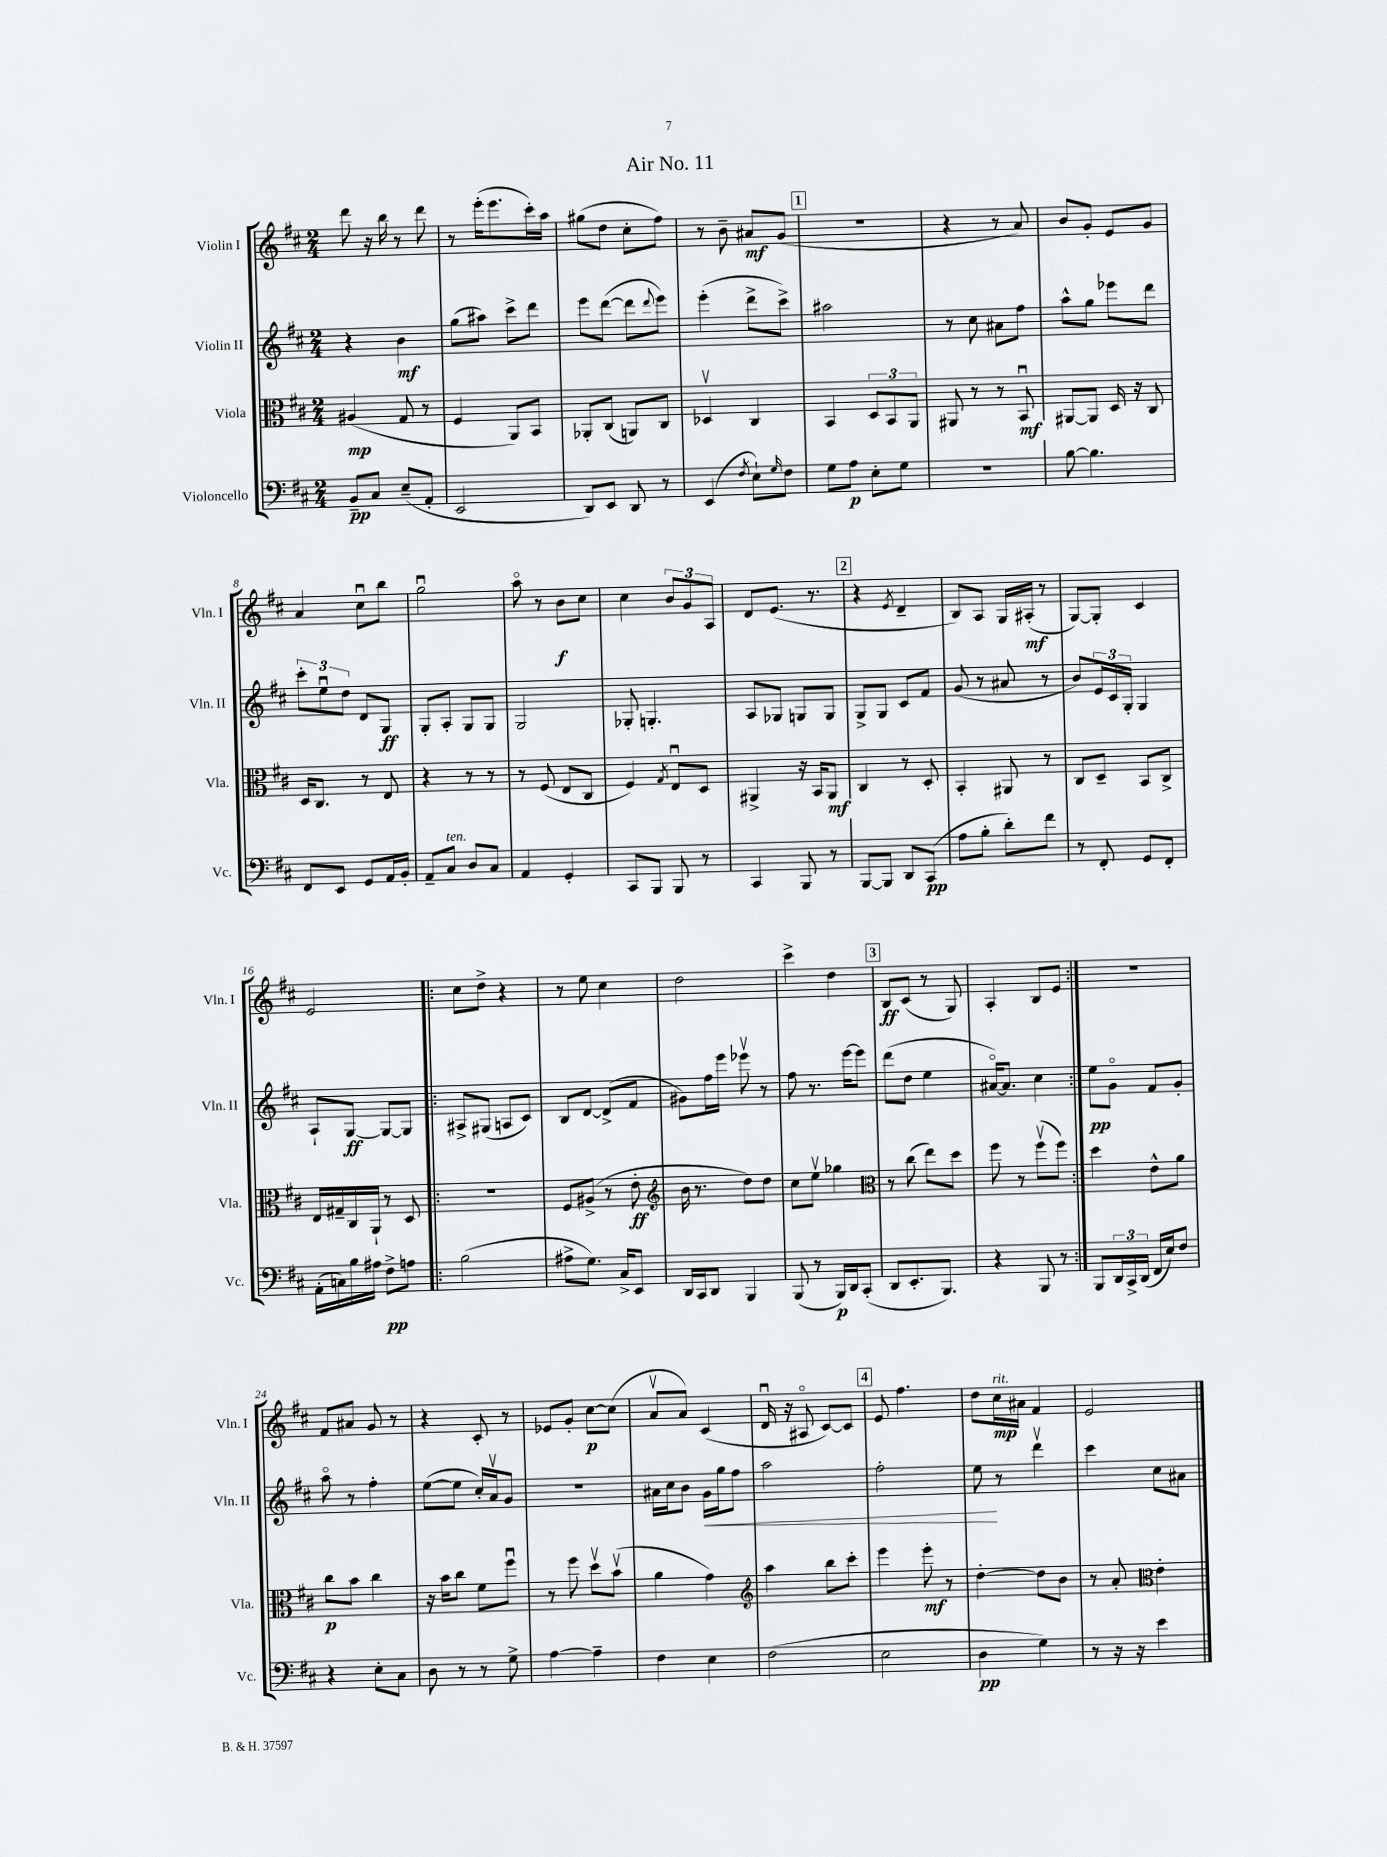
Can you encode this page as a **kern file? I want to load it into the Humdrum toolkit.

**kern	**kern	**kern	**kern
*staff4	*staff3	*staff2	*staff1
*clefF4	*clefC3	*clefG2	*clefG2
*k[f#c#]	*k[f#c#]	*k[f#c#]	*k[f#c#]
*M2/4	*M2/4	*M2/4	*M2/4
8BB~/L	(4A#/	4r	8ddd\
8C#/J	.	.	16r
.	.	.	16bb\
(8E~/L	8G/	4b\	8r
8AA'/J	8r	.	8ddd\
=	=	=	=
2EE/	4F#/	(8gg\L	8r
.	.	8aa#\J)	(16eee'\LK
.	.	.	8.eee\
.	8AA/L)	8ccc#^\L	.
.	8BB/J	8ddd\J	16ccc#'\L)
.	.	.	16aa\JJ
=	=	=	=
8DD/L)	8AA-'/L	8eee\L	(8gg#\L
8EE/J	(8C#/J	([8ddd\J	8dd\J
8DD/	8AA/L)	8ddd\]L	8cc#'\L
.	.	8qqddd/	.
8r	8C#/J	8eee\J)	8ff#\J)
=	=	=	=
(4EE/	4D-v/	(4eee'\	8r
.	.	.	8b~\
8qF#/	.	.	.
8E`\L)	4C#/	8ddd^\L	8a#/L
16qqG/	.	.	.
8F#\J	.	8ccc#^\J)	(8g/J
=	=	=	=
8G\L	4BB/	2aa#\	2r
8A\J	.	.	.
8E'\L	12D/L	.	.
.	12BB/	.	.
8G\J	.	.	.
.	12AA/J	.	.
=	=	=	=
2r	8AA#/	8r	4r
.	8r	8cc#\	.
.	8r	8a#\L	8r
.	8BBu/	8ff#\J	8a/)
=	=	=	=
[8B\	[8AA#/L	8aa^^\L	8b/L
4.B\]	8AA#/]J	8gg\J	8g'/J
.	16D/	8eee-\L	8e/L
.	16r	.	.
.	8C#/	8ddd\J	8g/J
=	=	=	=
8FF#/L	16D/LK	12ccc#'\L	4a/
.	8.C#/J	.	.
.	.	12eeu\	.
8EE/J	.	.	.
.	.	12dd\J	.
8GG/L	8r	8d/L	8cc#u\L
16AA/L	8E/	8G/J	8bb\J
16BB'/JJ	.	.	.
=	=	=	=
8AA~/L	4r	8G'/L	2ggu\
8C#/J	.	8A'/J	.
8D/L	8r	8G/L	.
8C#/J	8r	8G/J	.
=	=	=	=
4AA/	8r	2G/	8aao\
.	(8F#/	.	8r
4GG'/	8E/L	.	8b\L
.	8C#/J	.	8cc#\J
=	=	=	=
8CC#/L	4F#/)	8G-'/	4cc#\
8BBB/J	.	4.G'/	.
.	8qG/	.	.
8BBB/	8Eu/L	.	12b/L
.	.	.	12g/
8r	8D/J	.	.
.	.	.	12A/J
=	=	=	=
4CC#/	4AA#^/	8A/L	8d/L
.	.	8G-/J	(8.e/J
8BBB/	16r	8G/L	.
.	16BB/LK	.	8.r
8r	8AA#/J	8G/J	.
=	=	=	=
[8BBB/L	4C#/	8G^/L	4r
8BBB/]J	.	8G/J	.
.	.	.	8qe/
8DD/L	8r	8c#/L	4d~/
(8CC#/J	8D'/	8f#/J	.
=	=	=	=
8A\L	4BB'/	(8g/	8B/L)
8B'\J	.	8r	8A/J
8d'\L)	8AA#/	8a#/	16G/LL
.	.	.	(16A#'/JJ
8f#\J	8r	8r	8r
=	=	=	=
8r	8C#/L	8b/L)	[8G/L)
8FF#'/	8D~/J	24e/L	8G'/]J
.	.	24c#/	.
.	.	24G'/JJ	.
8GG/L	8BB/L	4G/	4c#/
8FF#'/J	8C#^/J	.	.
=	=	=	=
(16AA'\LL	16E/LL	8A`/L	2e/
16C\)	16G#~/	.	.
16B\	16C#/	[8G/J	.
16A#\JJ	16AA`/JJ	.	.
8F#^\L	8r	8G/_L	.
8A\J	8D/	8G/]J	.
=!|:	=!|:	=!|:	=!|:
(2B\	2r	8A#^/L	8cc#\L
.	.	(8G#/J	8dd^\J
.	.	8A/L	4r
.	.	8c#/J)	.
=	=	=	=
8A#^\L	8F#/L	8B/L	8r
8.G\J)	(8A#^/J	[8d/J	8ee\
.	8r	(8d^/]L	4cc#\
16C#^/LK	.	.	.
8EE/J	8e'\	8f#/J	.
=	=	=	=
*	*clefG2	*	*
16DD/LL	16b\	8g#\L)	2dd\
16CC#/J	8.r	.	.
8DD/J	.	16ff#\L	.
.	.	16eee\JJ	.
4BBB/	8dd\L)	8eee-v\	.
.	8dd\J	8r	.
=	=	=	=
(8BBB/	8cc#\L	8ff#\	4ccc#^\
8r	8eev\J	8.r	.
16BBB/LL)	4gg-\	.	4dd\
16DD/J	.	[16eee\LK	.
(8CC#'/J	.	8eee\]J	.
=	=	=	=
*	*clefC3	*	*
8DD/L	8r	(8ddd\L	8B/L
8.EE'/	(8cc#\	8dd\J	(8c#/J
.	8ee\L)	4ee\	8r
8.BBB/J)	.	.	.
.	8dd\J	.	8G/)
=	=	=	=
4r	8ff#\	[16a#o/LK)	4A'/
.	.	8.a#/]J	.
.	8r	.	.
8BBB/	(8ff#v\L	4cc#\	8B/L
8r	8ff#\J)	.	8e/J
=:|!	=:|!	=:|!	=:|!
8BBB/L	4dd\	8ee\L	2r
24DD/L	.	8go\J	.
24CC#^/	.	.	.
(24DD/JJ	.	.	.
16FF#/LL	8e^^\L	8f#/L	.
16E/J)	.	.	.
8F#/J	8a\J	8g'/J	.
=	=	=	=
4r	8cc#\L	8aao\	8f#/L
.	8b\J	8r	8a#/J
8E'\L	4cc#\	4ff#'\	8g/
8C#\J	.	.	8r
=	=	=	=
8D\	16r	([8ee\L	4r
.	16b\LK	.	.
8r	8cc#\J	8ee\]J	.
8r	8f#\L	16cc#'/LL)	8c#'/
.	.	16av/J	.
8G^\	8ff#u\J	8g/J	8r
=	=	=	=
[4A\	8r	2r	8e-/L
.	8ff#\	.	8g'/J
4A~\]	8ddv\L	.	[8cc#\L
.	(8bv\J	.	(8cc#\]J
=	=	=	=
4F#\	4a\	16a#\LL	8av/L
.	.	16cc#\J	.
.	.	8b\J	8a/J)
4E\	4g\)	16g\LL	(4c#/
.	.	16gg\J	.
.	.	8ff#\J	.
=	=	=	=
*	*clefG2	*	*
(2F#\	4aa\	2aa\	16du/
.	.	.	16r
.	.	.	8A#o/
.	8bb\L	.	[8c#/L)
.	8ccc#'\J	.	8c#/]J
=	=	=	=
2E\	4eee\	2ff#'\	8e/
.	.	.	4.ff#\
.	8eee'\	.	.
.	8r	.	.
=	=	=	=
4D\	[4dd'\	8ee\	8dd\L
.	.	8r	16cc#\L
.	.	.	16a#\JJ
4G\)	8dd\]L	4dddv\	4f#/
.	8b\J	.	.
=	=	=	=
8r	8r	4ccc#\	2e/
16r	8a'/	.	.
16r	.	.	.
*	*clefC3	*	*
4e\	4e'\	8cc#\L	.
.	.	8a#\J	.
==	==	==	==
*-	*-	*-	*-
